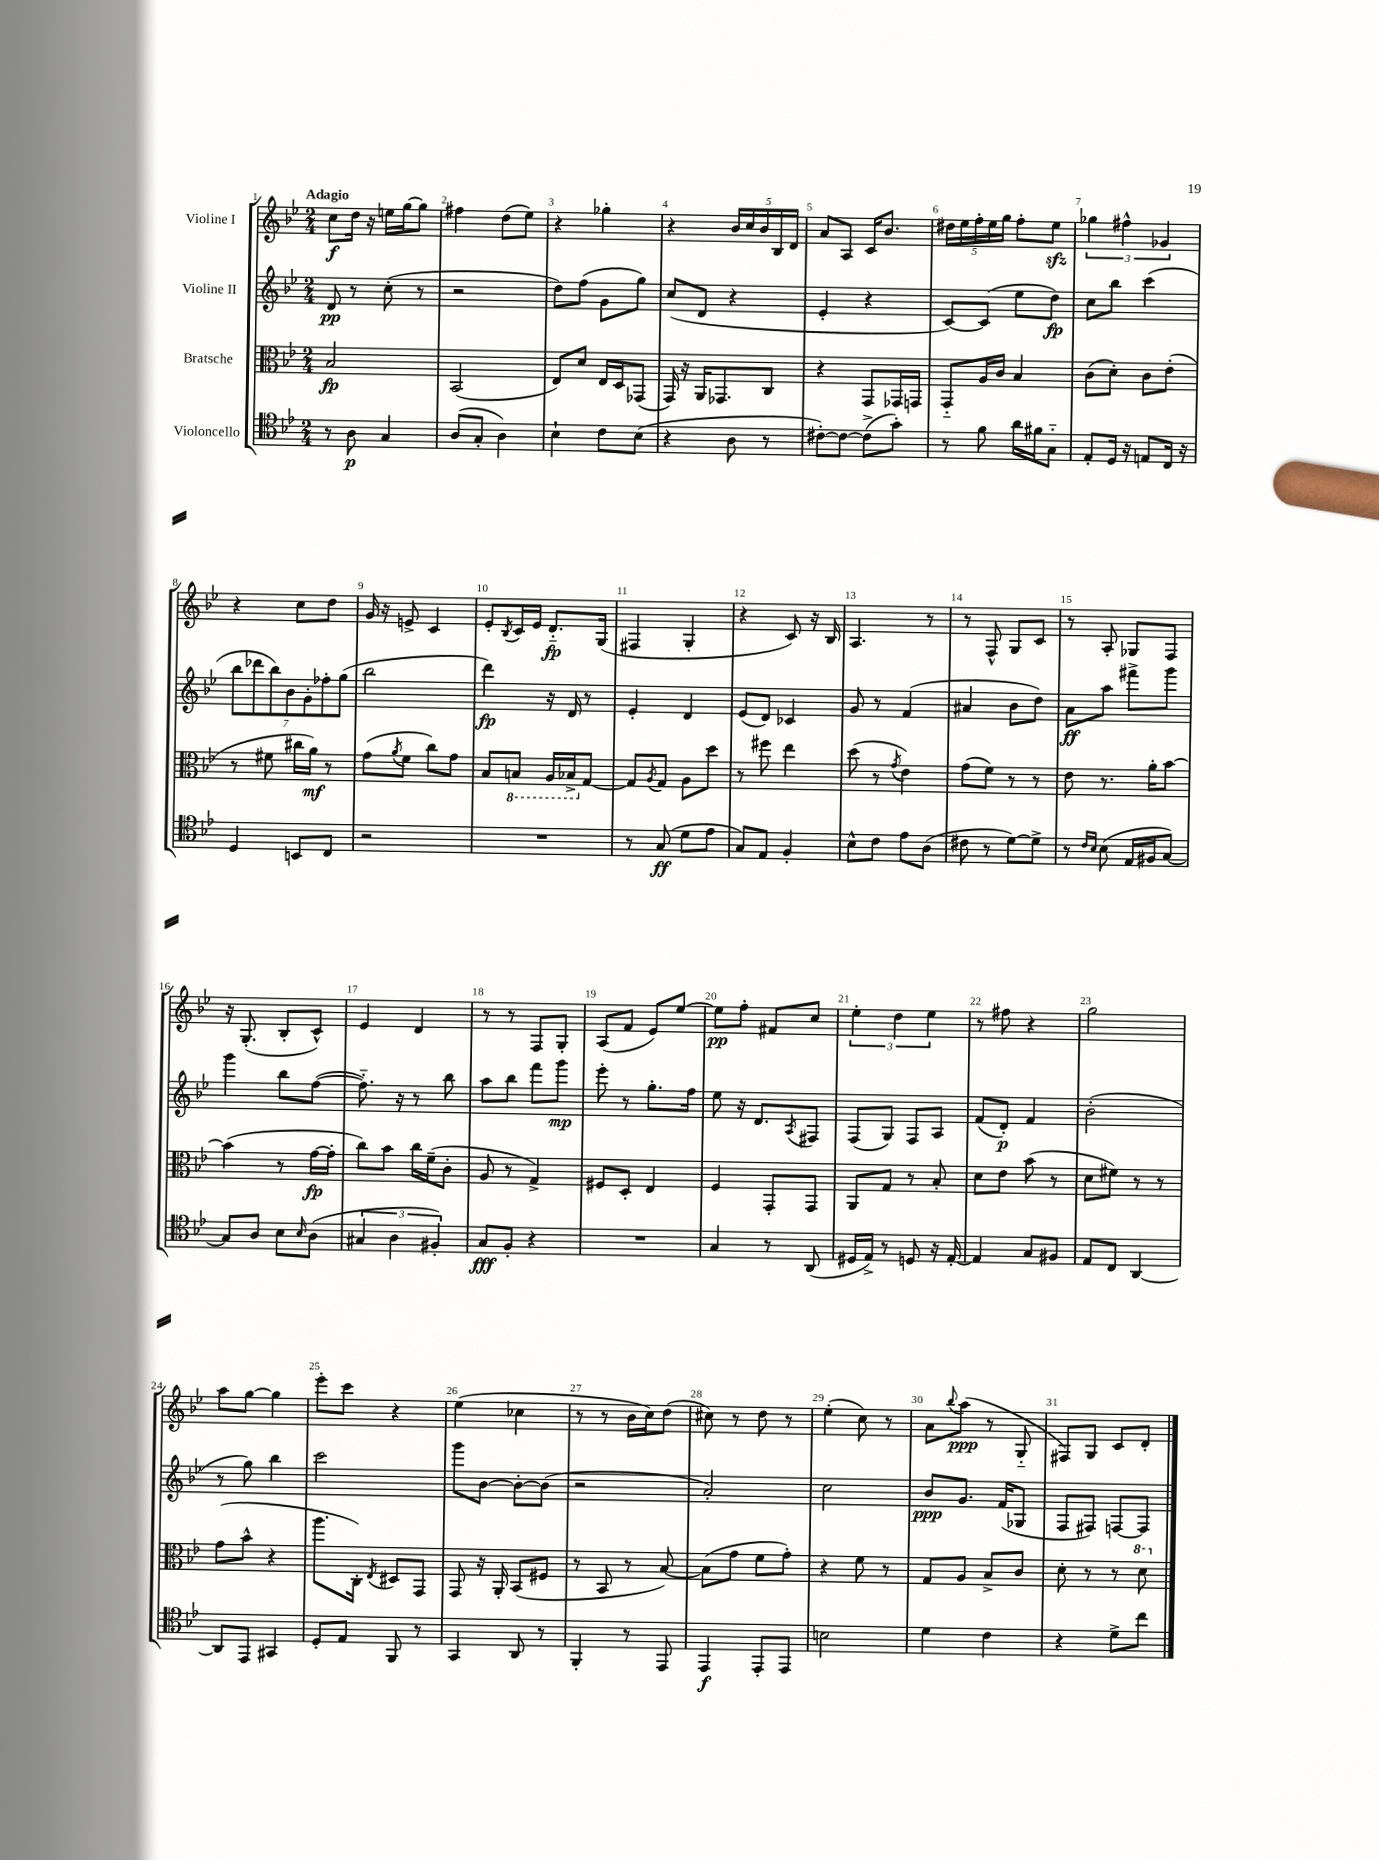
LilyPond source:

<<
\new StaffGroup <<
\new Staff = "s0" \with { instrumentName = "Violine I" } {
    \clef treble \key bes \major \numericTimeSignature \time 2/4 \tempo "Adagio"
    c''8\f d''16 r16 e''16 g''16~ g''8 |
    fis''4 d''8( ees''8) |
    r4 ges''4-. |
    r4 \tuplet 5/4 { bes'16 c''16 bes'16 bes16 d'16 } |
    a'8 a8 c'16 bes'8. |
    \tuplet 5/4 { dis''16 ees''16 f''16-. ees''16 g''16 } f''8-. ees''8\sfz |
    \tuplet 3/2 { ges''4 fis''4-^ ges'4 } |
    r4 c''8 d''8 |
    g'16 r16 e'8-> c'4 |
    ees'8-. \acciaccatura { bes8 } c'16 ees'16 d'8.-_\fp g16( |
    fis4 g4-. |
    r4 c'8) r16 bes16 |
    a4. r8 |
    r8 f8-^ g8 c'8 |
    r8 a8-. ges8 f8 |
    r16 g8.-.( bes8-. c'8-^) |
    ees'4 d'4 |
    r8 r8 f8 g8-. |
    a8( f'8 ees'8) ees''8~ |
    ees''8\pp f''8-. fis'8 c''8 |
    \tuplet 3/2 { ees''4-. d''4 ees''4 } |
    r8 fis''8 r4 |
    g''2 |
    a''8 g''8~ g''4 |
    ees'''8-. c'''8 r4 |
    ees''4( ces''4 |
    r8 r8 bes'16 c''16) d''8( |
    cis''8) r8 d''8 r8 |
    ees''4-.( c''8) r8 |
    a'8 \appoggiatura { bes''8 } a''8\ppp( r8 g8-_ |
    fis8) g8 c'8 d'8-. \bar "|." |
}
\new Staff = "s1" \with { instrumentName = "Violine II" } {
    \clef treble \key bes \major \numericTimeSignature \time 2/4
    d'8\pp r8 c''8-.( r8 |
    r2 |
    d''8) f''8( g'8 g''8) |
    c''8( d'8 r4 |
    ees'4-. r4 |
    c'8~) c'8( ees''8 d''8\fp) |
    c''8 bes''8 c'''4( |
    \tuplet 7/4 { bes''8 des'''8 bes''8) bes'8 g'8-. fes''8-. g''8( } |
    bes''2 |
    d'''4\fp) r16 d'16 r8 |
    ees'4-. d'4 |
    ees'8( d'8) ces'4 |
    g'8 r8 f'4( |
    ais'4 bes'8 d''8) |
    a'8\ff a''8 fis'''8-> g'''8 |
    g'''4 bes''8 f''8~( |
    f''8.-_) r16 r8 bes''8 |
    a''8 bes''8 f'''8 g'''8\mp |
    ees'''8-. r8 g''8.-. f''16 |
    ees''8 r16 d'8. \acciaccatura { a8 } fis8 |
    f8( g8) f8 a8 |
    f'8( d'8-.\p) f'4 |
    bes'2-.( |
    r8 g''8) bes''4 |
    c'''2 |
    g'''8 bes'8~ bes'8~-. bes'8( |
    r2 |
    a'2-.) |
    c''2 |
    bes'8\ppp g'8. f'16( ges8 |
    f8 fis8) f8~ f8 \bar "|." |
}
\new Staff = "s2" \with { instrumentName = "Bratsche" } {
    \clef alto \key bes \major \numericTimeSignature \time 2/4
    bes2\fp |
    bes,2( |
    ees8) d'8 ees16 d16 ges,8( |
    g,16) r16 a,16 ges,8. c8 |
    r4 g,8 ges,16 g,16 |
    g,8-_ a16 c'16 bes4 |
    c'8( d'8-.) c'8 ees'8-.( |
    r8 fis'8 cis''16 a'16\mf) r8 |
    g'8( \acciaccatura { a'8 } f'8 c''8) g'8 |
    bes8 \ottava #-1 b,8 a,16 bes,16-> \ottava #0 g8~ |
    g8 \acciaccatura { a8 } g8 a8 d''8 |
    r8 fis''8 ees''4 |
    d''8( r8 \acciaccatura { g'8 } ees'4) |
    g'8( f'8) r8 r8 |
    ees'8 r8. a'16-. bes'8~ |
    bes'4( r8 g'16~\fp g'16-. |
    c''8) bes'8 c''16 f'16--( c'8-. |
    a8 r8 g4->) |
    fis8 d8-. ees4 |
    f4 g,8-. g,8 |
    a,8 g8 r8 bes8-. |
    d'8 ees'8 bes'8( r8 |
    d'8 fis'8) r8 r8 |
    g'8( bes'8-^ r4 |
    a''8. c16-.) \acciaccatura { ees8 } dis8 g,8 |
    g,8 r16 a,16-. bes,8( fis8 |
    r8 bes,8 r8 bes8~) |
    bes8( g'8 f'8 g'8-.) |
    r4 f'8 r8 |
    g8 a8 bes8-> c'8 |
    d'8-. r8 r8 \ottava #1 d''8 \ottava #0 \bar "|." |
}
\new Staff = "s3" \with { instrumentName = "Violoncello" } {
    \clef tenor \key bes \major \numericTimeSignature \time 2/4
    r8 a8\p g4 |
    a8( g8-. a4) |
    bes4-! c'8 bes8( |
    r4 a8 r8 |
    cis'8~-.) cis'8~ cis'8->( g'8-.) |
    r8 f'8 a'16 fis'16 g8-_ |
    ees8-. d16 r16 e8 c16 r16 |
    d4 b,8 c8 |
    r2 |
    R2 |
    r8 g8\ff( d'8 ees'8 |
    g8) ees8 f4-. |
    bes8-^ c'8 ees'8 a8( |
    cis'8 r8 d'8~) d'8-> |
    r8 \grace { c'16 bes16 } bes8( ees16 fis16 g8~) |
    g8 a8 bes8 \grace { bes16 } a8( |
    \tuplet 3/2 { gis4 a4 fis4-.) } |
    g8\fff f8-. r4 |
    R2 |
    g4 r8 a,8( |
    dis16 ees16->) r8 d8 r16 ees16~-. |
    ees4 g8 fis8 |
    ees8 c8 a,4~ |
    a,8 ees,8 gis,4 |
    d8-. ees8 f,8 r8 |
    g,4 a,8 r8 |
    f,4-. r8 ees,8 |
    ees,4\f ees,8-. ees,8 |
    b2 |
    d'4 c'4 |
    r4 d'8-> c''8 \bar "|." |
}
>>
>>
\layout { \context { \Score \override BarNumber.break-visibility = ##(#f #t #t) barNumberVisibility = #all-bar-numbers-visible } }
